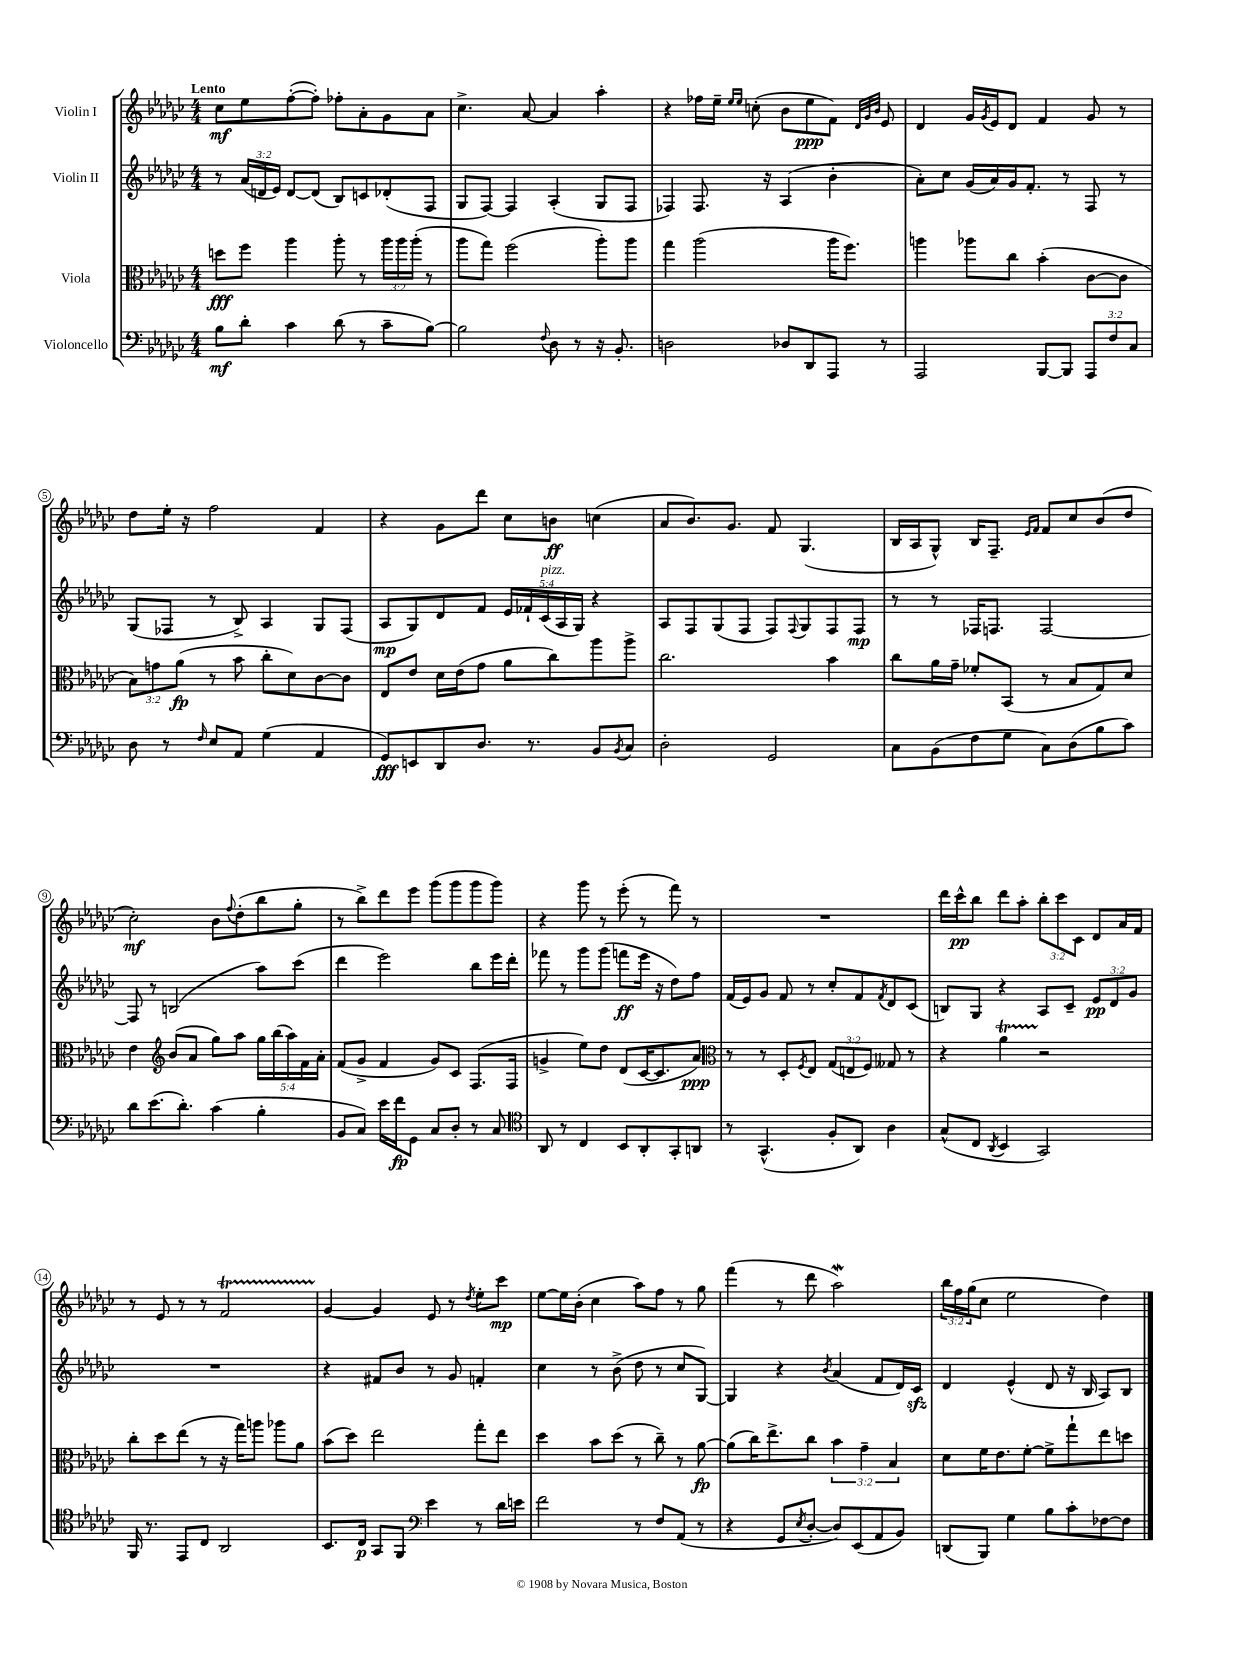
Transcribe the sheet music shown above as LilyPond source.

<<
\new StaffGroup <<
\new Staff = "s0" \with { instrumentName = "Violin I" } {
    \clef treble \key ges \major \numericTimeSignature \time 4/4 \override Staff.TupletNumber.text = #tuplet-number::calc-fraction-text \tempo "Lento"
    ces''8\mf ees''8 f''8~-.( f''8-.) fes''8-. aes'8-. ges'8 aes'8 |
    ces''4.-> aes'8~ aes'4 aes''4-. |
    r4 fes''16 ees''16-- \grace { ees''16 ees''16 } c''8-.( bes'8 ees''8\ppp f'8) \grace { des'32 ges'32 bes'32 } ees'8 |
    des'4 ges'16 \acciaccatura { ges'8 } ees'16 des'8 f'4 ges'8 r8 |
    des''8 ees''16-. r16 f''2 f'4 |
    r4 ges'8 des'''8 ces''8 b'8\ff c''4( |
    aes'8 bes'8.) ges'8. f'8 ges4.( |
    bes16 aes16 ges8-^) bes16 f8.-- \grace { ees'16 f'16 } f'8 ces''8 bes'8( des''8 |
    ces''2-.\mf) bes'8 \appoggiatura { f''8 } des''8-.( bes''8 ges''8-. |
    r8 bes''8->) des'''8 ees'''8 ges'''8( ges'''8 ges'''8 ges'''8) |
    r4 ges'''8 r8 ees'''8-.( r8 f'''8) r8 |
    R1 |
    des'''16 ces'''16-^\pp bes''8 des'''8 aes''8-. \tuplet 3/2 { bes''8-. ces'''8 ces'8 } des'8 aes'16 f'16 |
    r8 ees'8 r8 r8 f'2\startTrillSpan |
    ges'4~\stopTrillSpan ges'4 ees'8 r8 \acciaccatura { des''8 } ees''8-. ces'''8\mp |
    ees''8~ ees''16 bes'16-.( ces''4 aes''8) f''8 r8 ges''8 |
    f'''4( r8 des'''8 aes''2\mordent) |
    \tuplet 3/2 { bes''16 f''16 ges''16( } ces''8 ees''2 des''4) \bar "|." |
}
\new Staff = "s1" \with { instrumentName = "Violin II" } {
    \clef treble \key ges \major \numericTimeSignature \time 4/4 \override Staff.TupletNumber.text = #tuplet-number::calc-fraction-text
    r8 \tuplet 3/2 { aes'16( d'16 ees'16) } d'8~ d'8( bes8) c'8 des'8-.( f8 |
    ges8 f8~) f4 aes4-.( ges8 f8 |
    fes4) fes8. r16 aes4( bes'4-. |
    aes'8-.) ces''8 ges'16( aes'16) ges'16 f'8.-. r8 f8 r8 |
    ges8( fes8 r8 bes8->) aes4 ges8 fes8( |
    aes8\mp ges8) des'8 f'8 \tuplet 5/4 { ees'16 fes'16-! ces'16^\markup { \italic "pizz." }( aes16 ges16) } r4 |
    aes8 f8 ges8( f8 f8) \appoggiatura { f8 } ges8 f8 f8\mp |
    r8 r8 fes16 f8. f2~ |
    f8 r8 b2( aes''8) ces'''8( |
    des'''4 ees'''2) bes''8 ees'''16 des'''16-. |
    fes'''8 r8 ges'''8 ges'''8( f'''8\ff ees'''16 r16 des''8) f''8 |
    f'16( ees'16) ges'8 f'8 r8 ces''8-. f'8 \acciaccatura { f'8 } des'8 ces'8( |
    b8) ges8 r4 aes8 ces'8-- \tuplet 3/2 { ees'8\pp des'8 ges'8 } |
    R1 |
    r4 fis'8 bes'8 r8 ges'8 f'4-. |
    ces''4 r8 bes'8->( des''8 r8 ces''8 ges8~) |
    ges4 r4 \acciaccatura { bes'8 } aes'4( f'8 des'16) ces'16\sfz |
    des'4 ees'4-^( des'8 r16 bes16 aes8) bes8 \bar "|." |
}
\new Staff = "s2" \with { instrumentName = "Viola" } {
    \clef alto \key ges \major \numericTimeSignature \time 4/4 \override Staff.TupletNumber.text = #tuplet-number::calc-fraction-text
    d''8\fff f''8 aes''4 aes''8-. r8 \tuplet 3/2 { aes''16 aes''16 aes''16-.( } r8 |
    aes''8 ges''8) f''2( aes''8-.) aes''8 |
    ges''4 aes''2( aes''16 f''8.) |
    a''4 aes''8 ces''8 bes'4-.( ces'8~ ces'8 |
    \tuplet 3/2 { bes8) g'8 aes'8\fp( } r8 bes'8 ces''8-. des'8) ces'8~ ces'8 |
    ees8 ees'8 des'16 ees'16( ges'8 aes'8 ces''8) aes''8 aes''8-> |
    ces''2. bes'4 |
    ces''8 aes'16 ges'16-- fes'8-. bes,8( r8 bes8 ges8) des'8 |
    ees'4 \clef treble bes'8( aes'8 ges''8) aes''8 \tuplet 5/4 { ges''16 bes''16( aes''16) f'16 aes'16-. } |
    f'8( ges'8-> f'4 ges'8) ces'8 f8.( f16 |
    g'4-> ees''8) des''8 des'8( ces'16~ ces'8. aes'8\ppp) |
    \clef alto r8 r8 des8-. \acciaccatura { f8 } ees8 \tuplet 3/2 { ges8( e8 f8) } geses8 r8 |
    r4 aes'4\startTrillSpan r2\stopTrillSpan |
    ces''8-. des''8 ees''8( r8 r16 ges''16) a''8 aes''8 aes'8 |
    bes'8( des''8) ees''2 ges''8-. ees''8 |
    des''4 bes'8 des''8( r8 ces''8--) r8 aes'8~\fp |
    aes'8( ces''16) ees''8.-> ces''8 \tuplet 3/2 { bes'4 ges'4-- bes4 } |
    des'8 f'16 ees'8. f'8~-. f'8-> ges''8-! ees''8 d''8 \bar "|." |
}
\new Staff = "s3" \with { instrumentName = "Violoncello" } {
    \clef bass \key ges \major \numericTimeSignature \time 4/4 \override Staff.TupletNumber.text = #tuplet-number::calc-fraction-text
    bes8\mf des'8-. ces'4 des'8( r8 ces'8-- bes8~) |
    bes2 \appoggiatura { f8 } des8 r8 r16 bes,8.-. |
    d2 des8 des,8 aes,,8 r8 |
    aes,,2 bes,,8~ bes,,8 \tuplet 3/2 { aes,,8 f8 ces8 } |
    des8 r8 \grace { f16 } ees8 aes,8 ges4( aes,4 |
    ges,8\fff) e,8 des,8 des8. r8. bes,8 \acciaccatura { bes,8 } ces8 |
    des2-. ges,2 |
    ces8 bes,8( f8 ges8 ces8) des8( bes8 ces'8) |
    des'8 ees'8.( des'8.-.) ces'4( bes4-. |
    bes,8 ces8) ees'16 f'16\fp ges,8 ces8 des8-. r8 ces8 |
    \clef tenor aes,8 r8 ces4 bes,8 aes,8-. ges,8-. a,8 |
    r8 ges,4.-^( f8-. aes,8) aes4 |
    ges8-^( ces8 \acciaccatura { aes,8 } bes,4 ges,2) |
    f,16 r8. ees,8 ces8 aes,2 |
    bes,8. ces16\p ges,8 f,8 \clef bass ees'4 r8 des'16 e'16 |
    f'2 r8 f8 aes,8( r8 |
    r4 ges,8 \acciaccatura { ees8 } des8~-. des8) ees,8( aes,8 bes,8) |
    d,8( bes,,8) ges4 bes8 ces'8-. fes8~ fes8 \bar "|." |
}
>>
>>
\layout { \context { \Score \override BarNumber.stencil = #(make-stencil-circler 0.1 0.3 ly:text-interface::print) } }
